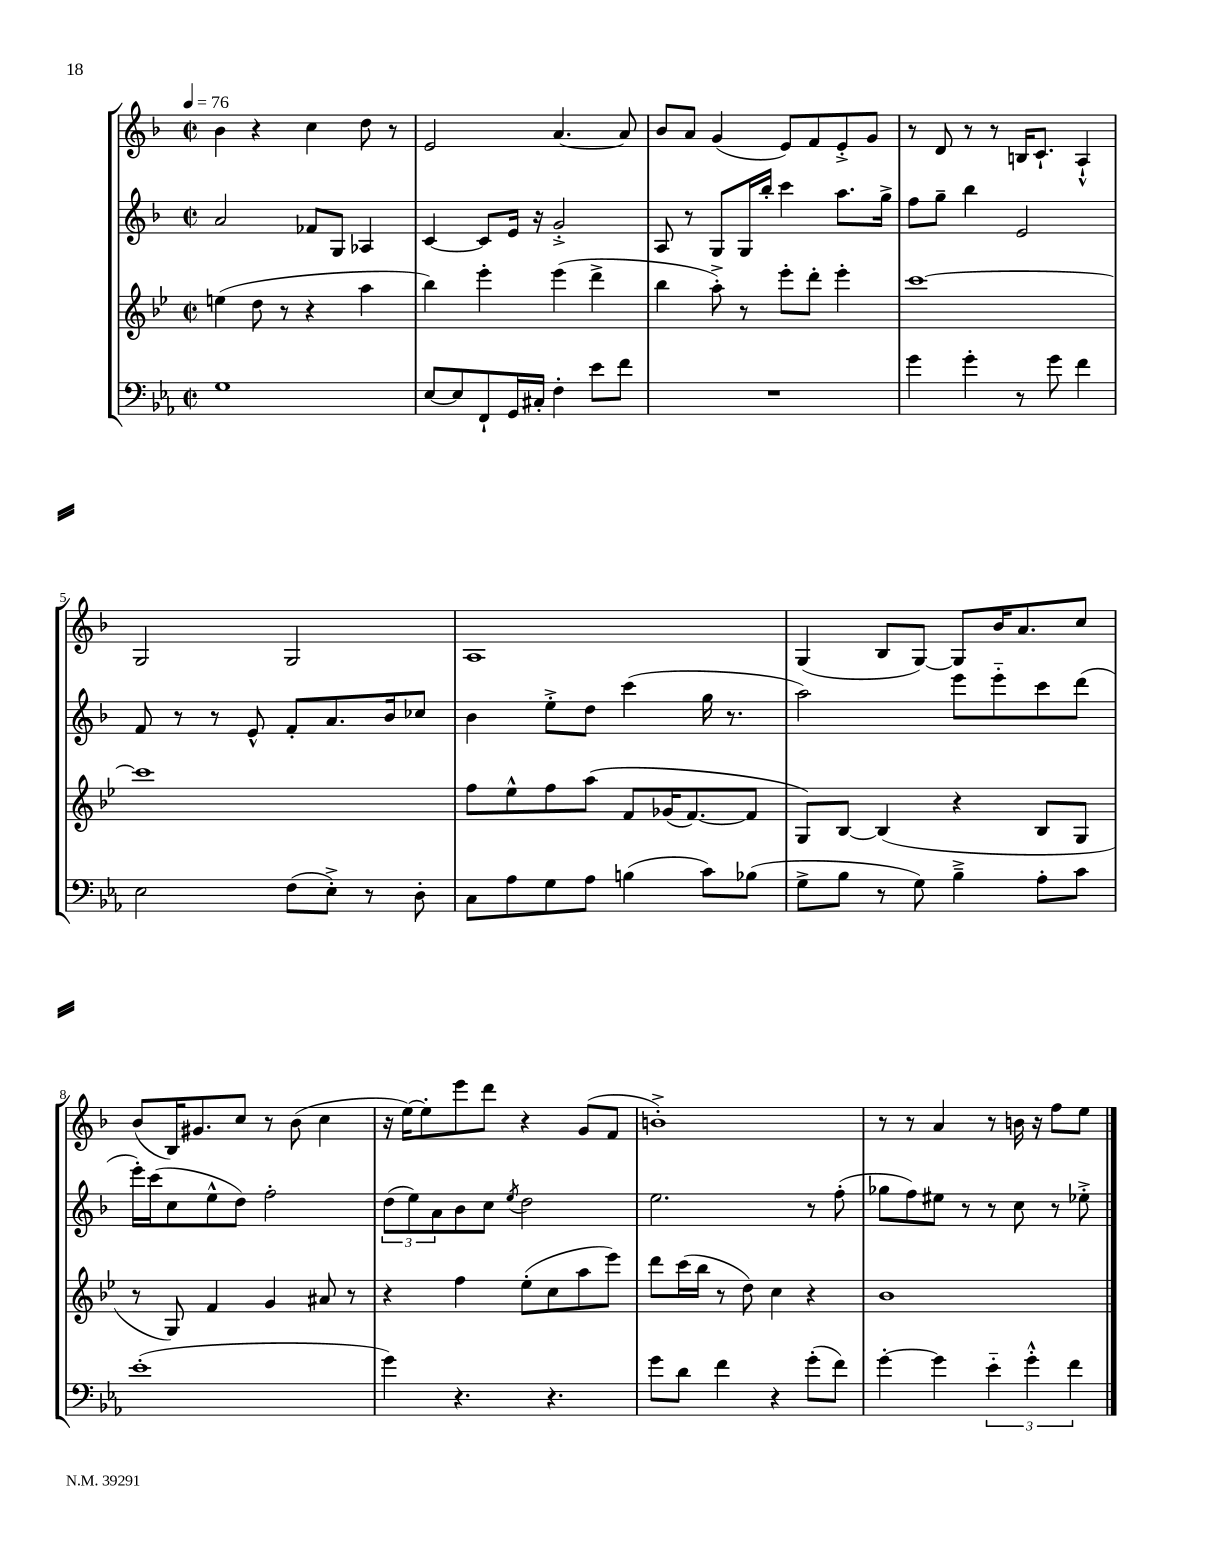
<<
\new StaffGroup <<
\new Staff = "s0" {
    \clef treble \key f \major \defaultTimeSignature \time 2/2 \tempo 4 = 76
    bes'4 r4 c''4 d''8 r8 |
    e'2 a'4.~ a'8 |
    bes'8 a'8 g'4( e'8) f'8 e'8-.-> g'8 |
    r8 d'8 r8 r8 b16 c'8.-! a4-!-^ |
    g2 g2 |
    a1 |
    g4( bes8 g8~) g8 bes'16 a'8. c''8 |
    bes'8( bes16) gis'8. c''8 r8 bes'8( c''4 |
    r16 e''16~) e''8-. e'''8 d'''8 r4 g'8( f'8 |
    b'1-.->) |
    r8 r8 a'4 r8 b'16 r16 f''8 e''8 \bar "|." |
}
\new Staff = "s1" {
    \clef treble \key f \major \defaultTimeSignature \time 2/2
    a'2 fes'8 g8 aes4 |
    c'4~ c'8 e'16 r16 g'2-.-> |
    a8 r8 g8 g16 bes''16-. c'''4 a''8. g''16-> |
    f''8 g''8-- bes''4 e'2 |
    f'8 r8 r8 e'8-^ f'8-. a'8. bes'16 ces''8 |
    bes'4 e''8-.-> d''8 c'''4( g''16 r8. |
    a''2) e'''8 e'''8-_ c'''8 d'''8( |
    e'''16-.) c'''16( c''8 e''8-^ d''8) f''2-. |
    \tuplet 3/2 { d''8( e''8) a'8 } bes'8 c''8 \acciaccatura { e''8 } d''2 |
    e''2. r8 f''8-.( |
    ges''8 f''8) eis''8 r8 r8 c''8 r8 ees''8-.-> \bar "|." |
}
\new Staff = "s2" {
    \clef treble \key bes \major \defaultTimeSignature \time 2/2
    e''4( d''8 r8 r4 a''4 |
    bes''4) ees'''4-. ees'''4( d'''4-> |
    bes''4 a''8-.->) r8 ees'''8-. d'''8-. ees'''4-. |
    c'''1~ |
    c'''1 |
    f''8 ees''8-^ f''8 a''8\( f'8 ges'16( f'8.~) f'8 |
    g8\) bes8~ bes4( r4 bes8 g8 |
    r8 g8) f'4 g'4 ais'8 r8 |
    r4 f''4 ees''8-.( c''8 a''8 ees'''8) |
    d'''8 c'''16( bes''16 r8 d''8) c''4 r4 |
    bes'1 \bar "|." |
}
\new Staff = "s3" {
    \clef bass \key ees \major \defaultTimeSignature \time 2/2
    g1 |
    ees8~ ees8 f,8-! g,16 cis16-. f4-. ees'8 f'8 |
    R1 |
    g'4 g'4-. r8 g'8 f'4 |
    ees2 f8( ees8-.->) r8 d8-. |
    c8 aes8 g8 aes8 b4( c'8) bes8( |
    g8-> bes8 r8 g8) bes4---> aes8-. c'8 |
    ees'1-.( |
    g'4) r4. r4. |
    g'8 d'8 f'4 r4 g'8-.( f'8) |
    g'4~-. g'4 \tuplet 3/2 { ees'4-_ g'4-.-^ f'4 } \bar "|." |
}
>>
>>
